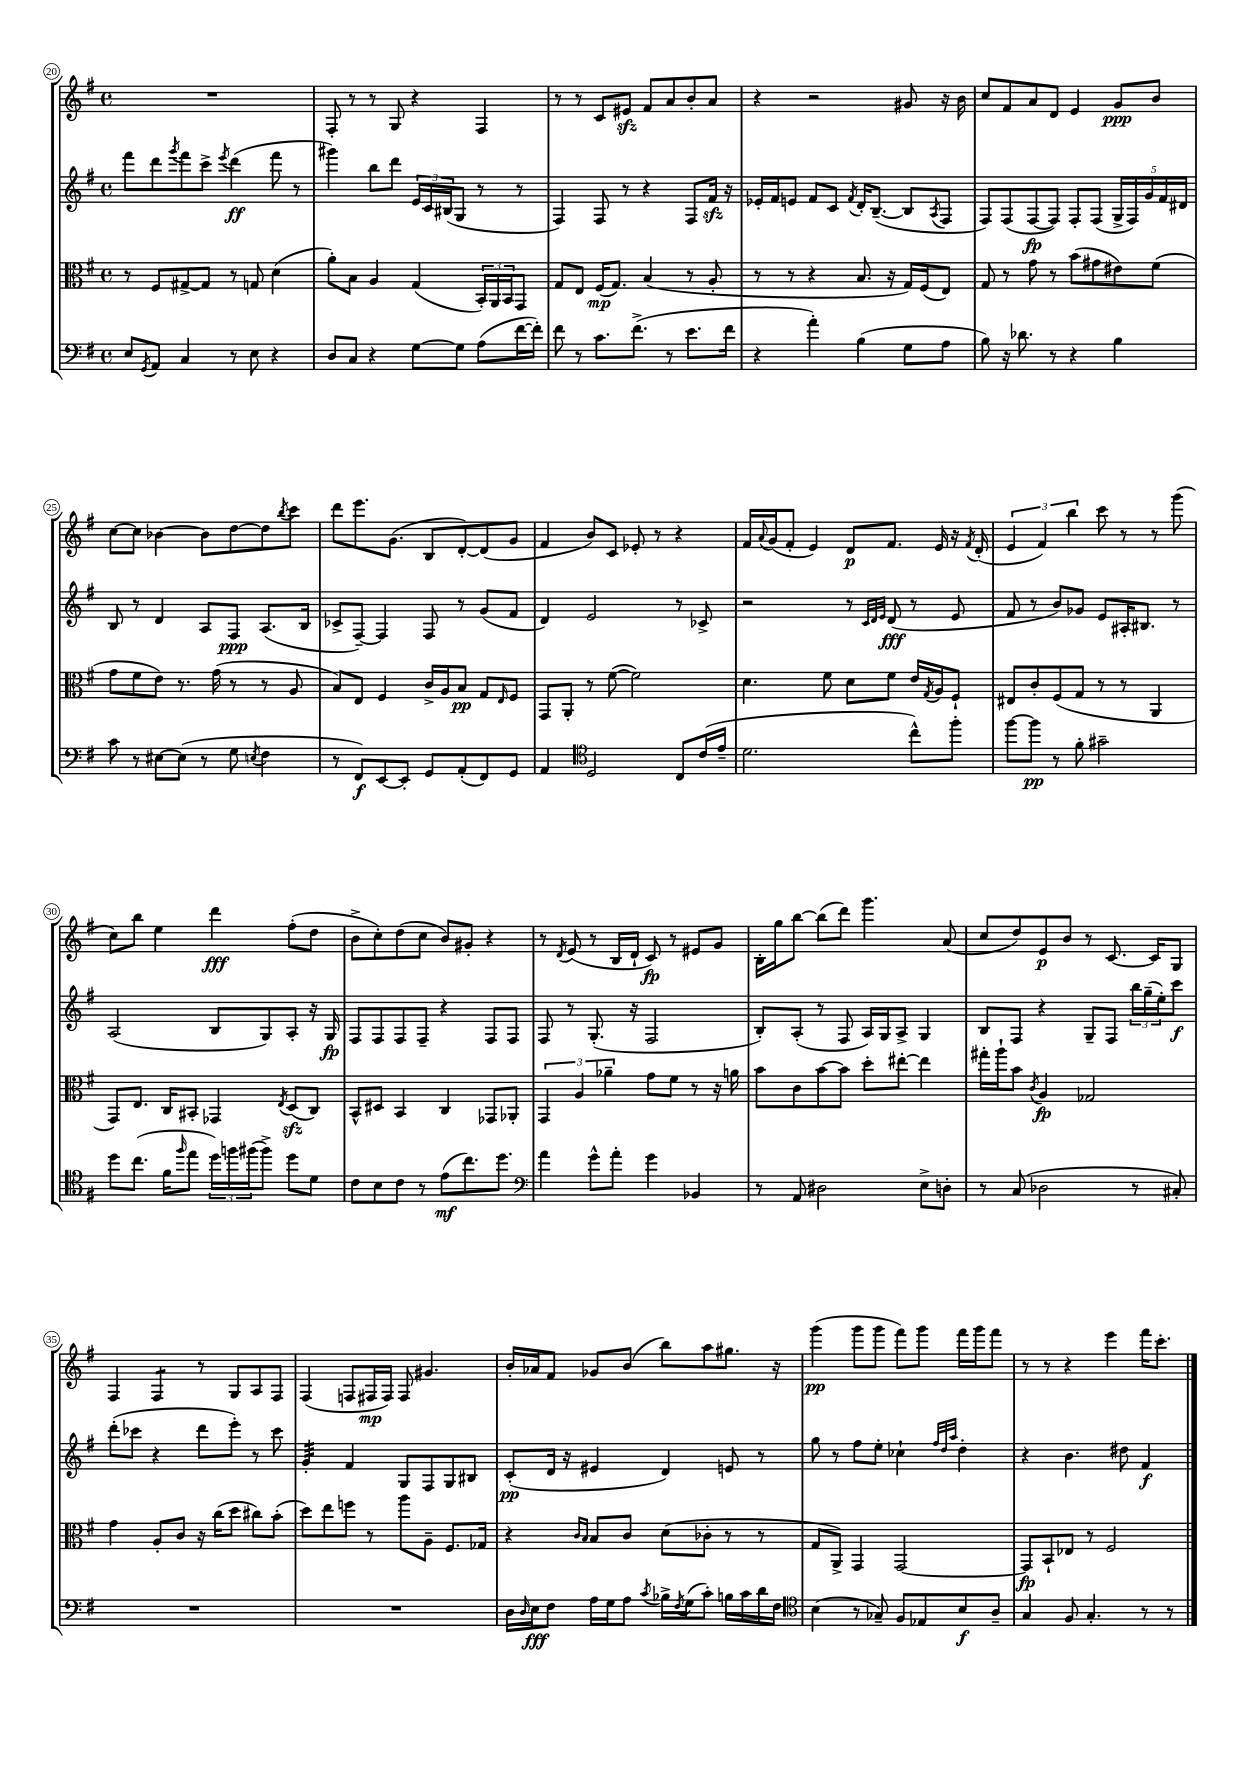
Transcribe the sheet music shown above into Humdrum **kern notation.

**kern	**kern	**kern	**kern
*staff4	*staff3	*staff2	*staff1
*clefF4	*clefC3	*clefG2	*clefG2
*k[f#]	*k[f#]	*k[f#]	*k[f#]
*M4/4	*M4/4	*M4/4	*M4/4
*met(c)	*met(c)	*met(c)	*met(c)
8E/L	8r	8fff#\L	1r
8qGG/	.	.	.
8AA/J	8F#/L	8ddd\	.
.	.	8qggg/	.
4C/	[8G#^/	8fff#\	.
.	8G#/]J	8ccc^\J	.
.	.	8qeee/	.
8r	8r	(4ddd\	.
8E\	8G/	.	.
4r	(4d\	8fff#\	.
.	.	8r	.
=	=	=	=
8D/L	8a'\L)	4ggg#\)	8F#'/
8C/J	8B\J	.	8r
4r	4A/	8bb\L	8r
.	.	8ddd\J	8G/
[8G\L	(4G/	24e/LL	4r
.	.	24c/	.
.	.	(24B#/J	.
8G\]J	.	8G/J	.
(8A\L	24BB'/LL)	8r	4F#/
.	24AA/	.	.
.	24BB/J	.	.
[16f#\L	8GG/J	8r	.
16f#'\]JJ)	.	.	.
=	=	=	=
8f#\	8G/L	4F#/)	8r
8r	8E/J	.	8r
8.c\L	(16F#/LK	8F#/	8c/L
.	8.G/J)	.	.
.	.	8r	8e#/J
(8.f#^\J	.	.	.
.	(4B/	4r	8f#/L
8r	.	.	8a/
8.e\L	8r	8F#/L	8b'/
.	8A'/	16f#/Jk	8a/J
16f#\Jk	.	16r	.
=	=	=	=
4r	8r	16e-'/LL	4r
.	.	16f#/J	.
.	8r	8e/J	.
4a'\)	4r	8f#/L	2r
.	.	8c/J	.
.	.	8qf#/	.
(4B\	8.B/	16d'/LK	.
.	.	([8.B~/J	.
.	16r	.	.
8G\L	16G/LL)	8B/]L	8g#/
.	(16F#/J	.	.
.	.	8qA/	.
8A\J	8E/J)	8F#/J	16r
.	.	.	16b\
=	=	=	=
8B\)	8G/	8F#/L)	8cc/L
16r	8r	(8F#/	8f#/
8.d-\	.	.	.
.	8g\	[8F#/	8a/
8r	8r	8F#/]J)	8d/J
4r	(8b\L	8F#'/L	4e/
.	8g#\	(8F#/J	.
4B\	8e#\)	20G^/LL	8g/L
.	.	20F#/)	.
.	.	20g/	.
.	(8f#\J	.	8b/J
.	.	20f#/	.
.	.	20d#/JJ	.
=	=	=	=
8c\	8g\L	8B/	[8cc\L
8r	8f#\	8r	8cc\]J
[8E#\L	8e\J)	4d/	[4b-\
(8E#\]J	8.r	.	.
8r	.	8A/L	8b-\]L
.	(16g\	.	.
8G\	8r	8F#/J	[8dd\
8qE/	.	.	.
4F#\	8r	(8.A/L	8dd\]
.	.	.	8qbb/
.	8A/	.	8ccc\J
.	.	16B/Jk	.
=	=	=	=
8r	8B/L)	8c-^/L	8ddd\L
8FF#/L)	8E/J	[8F#~/J)	8.eee\
[8EE/	4F#/	4F#/]	.
.	.	.	(8.g\J
8EE'/]J	.	.	.
8GG/L	16c^/LL	8F#/	8B/L
.	16A/J	.	.
(8AA'/	8B/J	8r	[8d'/)
8FF#/)	8G/L	(8g/L	(8d/]
.	16qqE/	.	.
8GG/J	8F#/J	8f#/J	8g/J
=	=	=	=
4AA/	8GG/L	4d/)	4f#/
.	8AA'/J	.	.
*clefC4	*	*	*
2D/	8r	2e/	8b/L)
.	([8f#\	.	8c/J
.	2f#\])	.	8e-'/
.	.	.	8r
8C/L	.	8r	4r
(16c/L	.	8c-^/	.
16e~/JJ	.	.	.
=	=	=	=
2.d\	4.d\	2r	16f#/LL
.	.	.	8qqa/
.	.	.	(16g/J
.	.	.	8f#'/J
.	.	.	4e/)
.	8f#\	.	.
.	8d\L	8r	8d/L
.	.	32qqc/LLL	.
.	.	32qqd/	.
.	.	32qqe/JJJ	.
.	8f#\J	(8d/	8.f#/J
8cc^^\L)	16e/LL	8r	.
.	8qG/	.	.
.	16A/J	.	16e/
8ff#'\J	8F#`/J	8e/	16r
.	.	.	8qf#/
.	.	.	(16d'/
=	=	=	=
[8ff#\L	8E#/L	8f#/	6e/
8ff#\]J	8c'/	8r	.
.	.	.	6f#/)
8r	(8F#/	8b/L)	.
.	.	.	6bb\
8f#'\	8G/J	8g-/J	.
2g#~\	8r	8e/L	8ccc\
.	8r	16A#'/K	8r
.	.	8.B#/J	.
.	4AA/	.	8r
.	.	8r	(8ggg\
=	=	=	=
8dd\L	8GG/L)	(2A/	8cc\L)
(8.cc\J	8.E/J	.	8bb\J
.	.	.	4ee\
16f#\LK	16C/LK	.	.
16qqff#/	.	.	.
8ee\J	8BB#'/J	.	.
24dd\LL)	4GG-/	8B/L	4ddd\
24ff\	.	.	.
(24ff#\J	.	.	.
8ff#^\J)	.	8G/)	.
.	8qE/	.	.
8dd\L	(8D/L	8A'/J	(8ff#'\L
8d\J	8C/J)	16r	8dd\J
.	.	16G/	.
=	=	=	=
8c\L	8BB^^/L	8F#/L	8b^\L
8B\	8D#/J	8F#/	8cc'\)
8c\J	4BB/	8F#/	(8dd\
8r	.	8F#~/J	8cc\J
(8e\L	4C/	4r	8b/L)
8.cc\)	.	.	8g#'/J
.	8GG-/L	8F#/L	4r
8.dd\J	.	.	.
.	8AA-'/J	8F#/J	.
=	=	=	=
*clefF4	*	*	*
4a\	6GG/	8F#/	8r
.	.	.	8qd/
.	.	8r	(8e/
.	6A/	.	.
8g^^\L	.	(8.G'/	8r
.	6a-~\	.	.
8a'\J	.	.	16B/LL
.	.	16r	16d`/JJ
4g\	8g\L	2F#/	8c/)
.	8f#\J	.	8r
4BB-/	8r	.	8e#/L
.	16r	.	8g/J
.	16a\	.	.
=	=	=	=
8r	8b\L	8B'/L)	16B'\LL
.	.	.	16gg\J
8AA/	8c\	(8A'/J	[8bb\J
2D#\	[8b\	8r	(8bb\]L
.	8b\]J	8F#/	8ddd\J)
.	8dd'\L	16A/LL)	4.ggg\
.	.	16G/J	.
.	[8ee#'\J	8A^/J	.
8E^\L	4ee#\]	4G/	.
8D'\J	.	.	(8a/
=	=	=	=
8r	16gg#'\LL	8B/L	8cc/L
.	16aa`\J	.	.
(8C/	8b\J	8F#/J	8dd/)
.	8qc/	.	.
2D-\	4A/	4r	8e/
.	.	.	8b/J
.	2G-/	8G~/L	8r
.	.	8F#/J	[8.c/
8r	.	24bb\LL	.
.	.	(24gg~\	.
.	.	.	16c/]LK
.	.	24ee'\J)	.
8C#'/)	.	8ccc\J	8G/J
=	=	=	=
1r	4g\	(8ddd'\L	4F#/
.	.	8ccc-\J	.
.	8A'/L	4r	4F#/
.	8c/J	.	.
.	16r	8ddd\L	8r
.	(16cc\LK	.	.
.	8dd\J	8eee'\J)	8G/L
.	8cc#\L)	8r	8A/
.	(8b'\J	8ccc-\	8F#/J
=	=	=	=
1r	8dd\L)	4g'/	(4F#/
.	8ee\	.	.
.	8ff\J	4f#/	8F/L
.	8r	.	16F#/L
.	.	.	16F#/JJ)
.	8aa\L	8G/L	8F#/
.	8A~\J	8F#/	4.g#/
.	8.F#/L	8G/	.
.	.	8B#/J	.
.	16G-/Jk	.	.
=	=	=	=
16D\LL	4r	(8c'/L	16b'/LL
16qqD/	.	.	.
16E\J	.	.	16a-/J
8F#\J	.	16d/Jk	8f#/J
.	.	16r	.
.	16qqc/LL	.	.
.	16qqB/JJ	.	.
16A\LL	8B/L	4e#/	8g-/L
16G\J	.	.	.
8A\J	8c/J	.	(8b/J
8qc/	.	.	.
16B-^\LL	(8d\L	4d/)	8bb\L)
8qF#/	.	.	.
(16G\J	.	.	.
8c'\J)	8c-'\J	.	8aa\
16B\LL	8r	8e/	8.gg#\J
16c\	.	.	.
16d\	8r	8r	.
16F#\JJ	.	.	16r
=	=	=	=
*clefC4	*	*	*
(4B\	8G/L	8gg\	(4ggg\
.	8AA^/J)	8r	.
8r	4GG/	8ff#\L	8ggg\L
8G-~/)	.	8ee'\J	8ggg\J
8F#/L	[2GG/	4cc-`\	8fff#\L)
8E-/	.	.	8ggg\J
.	.	32qqff#/LLL	.
.	.	32qqdd/	.
.	.	32qqaa/JJJ	.
8B/	.	4dd'\	16fff#\LL
.	.	.	16ggg\J
8A~/J	.	.	8fff#\J
=	=	=	=
4G/	8GG/]L	4r	8r
.	8BB`/	.	8r
8F#/	8E-/J	4.b\	4r
4.G'/	8r	.	.
.	2F#/	.	4eee\
.	.	8dd#\	.
8r	.	4f#/	16fff#\LK
.	.	.	8.ccc'\J
8r	.	.	.
==	==	==	==
*-	*-	*-	*-
